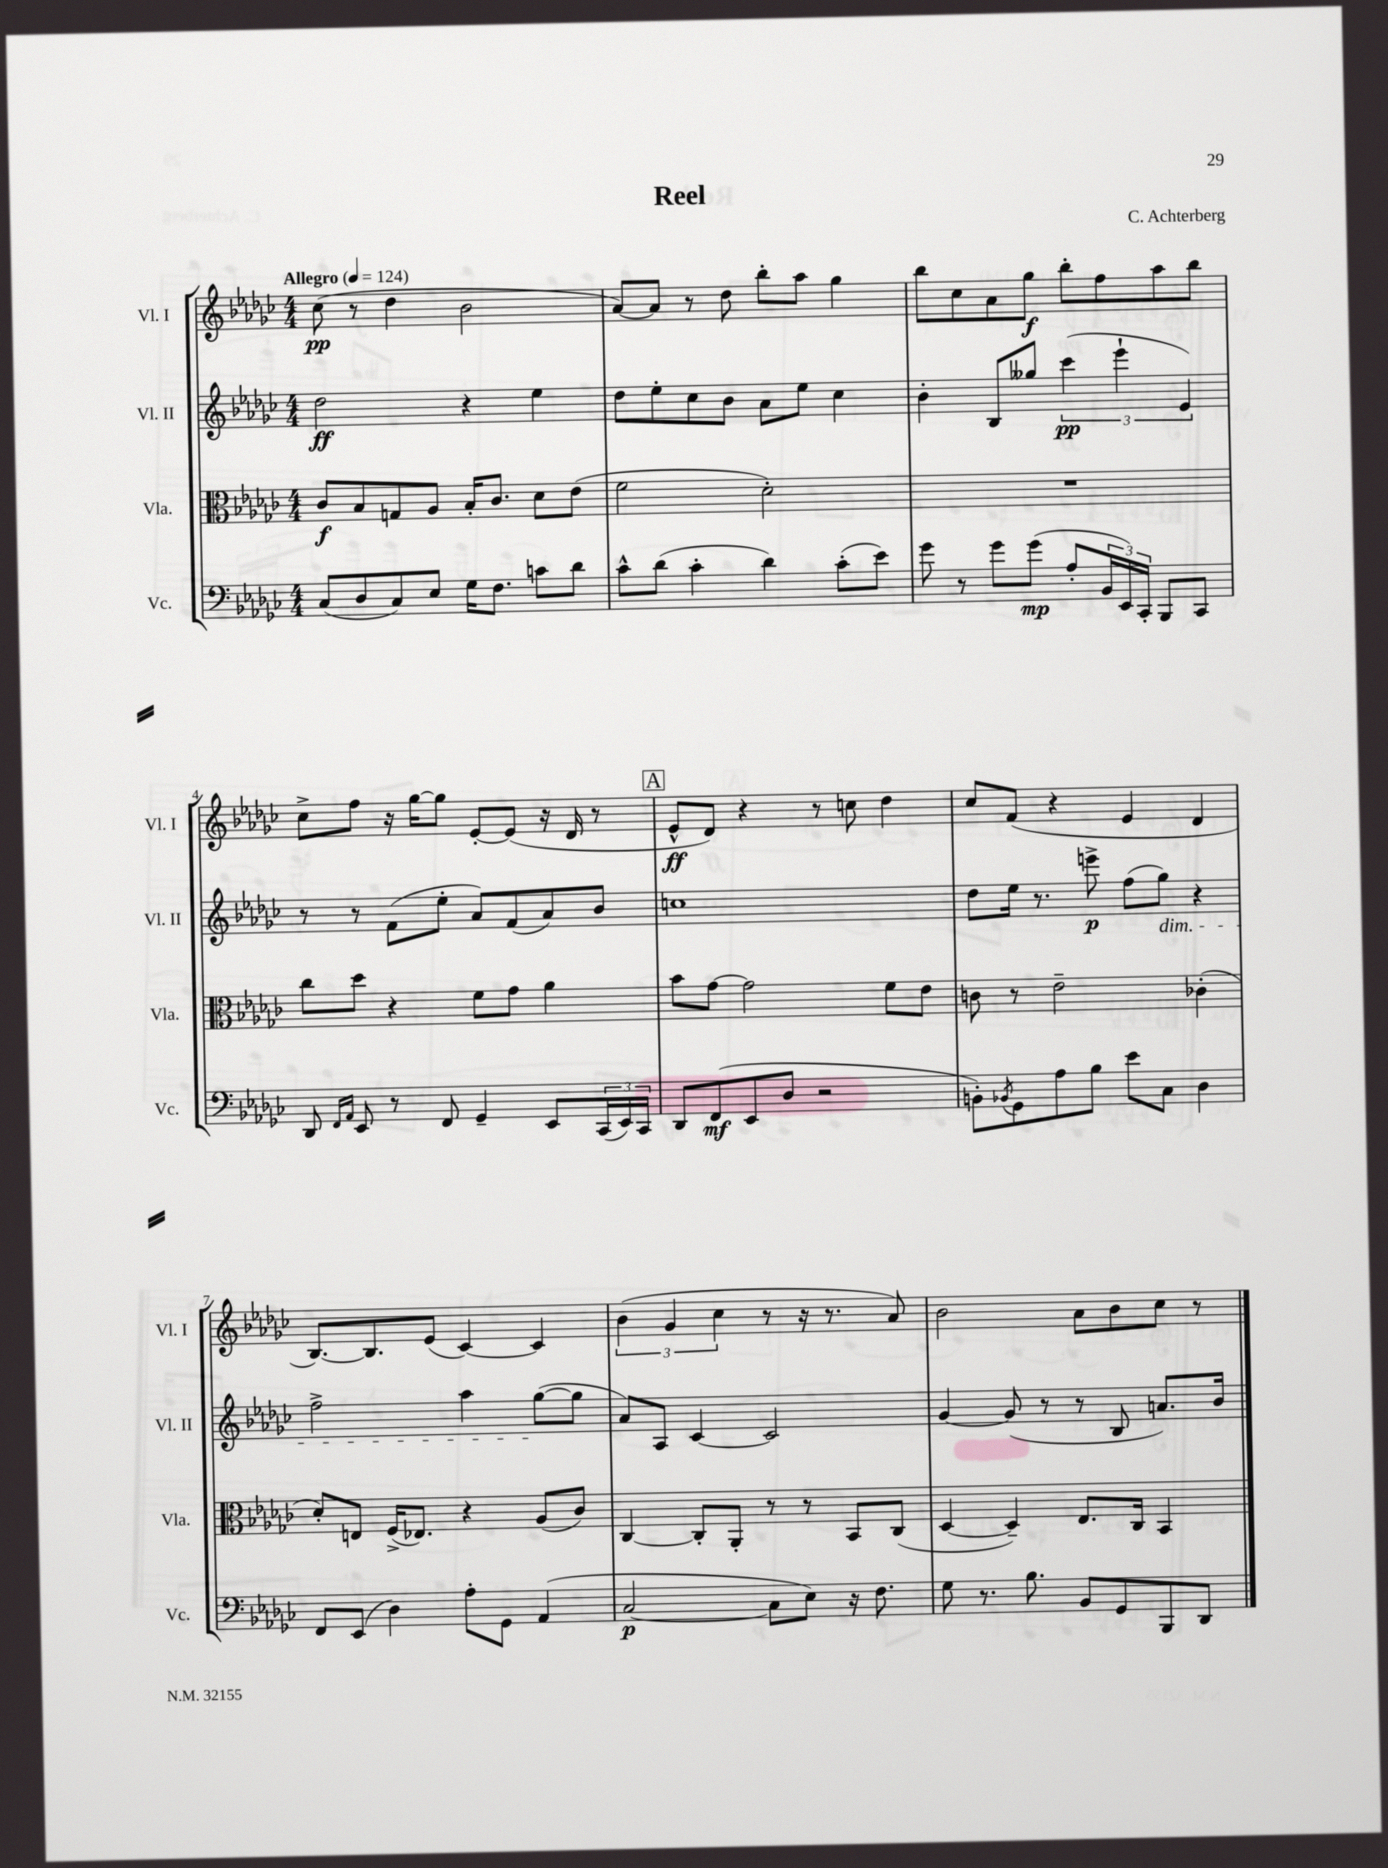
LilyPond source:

\header { title = "Reel" composer = "C. Achterberg" }
<<
\new StaffGroup <<
\new Staff = "s0" \with { instrumentName = "Vl. I" shortInstrumentName = "Vl. I" } {
    \clef treble \key ges \major \numericTimeSignature \time 4/4 \tempo "Allegro" 4 = 124
    ces''8\pp( r8 des''4 bes'2 |
    aes'8~) aes'8 r8 des''8 bes''8-. aes''8 ges''4 |
    bes''8 ces''8 aes'8 ges''8\f bes''8-. f''8 aes''8 bes''8 |
    ces''8-> f''8 r16 ges''16~ ges''8 ees'8~-. ees'8( r16 des'16 r8 |
    \mark \markup { \box "A" } ees'8-^\ff des'8) r4 r8 c''8 des''4 |
    ces''8 f'8( r4 ees'4 des'4 |
    bes8.~) bes8. ees'8( ces'4~) ces'4 |
    \tuplet 3/2 { bes'4( ges'4 ces''4 } r8 r16 r8. aes'8) |
    bes'2 aes'8 bes'8 ces''8 r8 \bar "|." |
}
\new Staff = "s1" \with { instrumentName = "Vl. II" shortInstrumentName = "Vl. II" } {
    \clef treble \key ges \major \numericTimeSignature \time 4/4
    des''2\ff r4 ees''4 |
    des''8 ees''8-. ces''8 bes'8 aes'8 ees''8 ces''4 |
    bes'4-. bes8 geses''8 \tuplet 3/2 { ces'''4\pp( ees'''4-! ees'4) } |
    r8 r8 f'8( ees''8-. aes'8) f'8( aes'8) bes'8 |
    \mark \markup { \box "A" } c''1 |
    des''8 ees''16 r8. e'''8->\p f''8( ges''8\dim) r4 |
    f''2-> aes''4 ges''8~\!( ges''8 |
    aes'8) aes8 ces'4~ ces'2 |
    ges'4~ ges'8( r8 r8 bes8 a'8.) bes'16 \bar "|." |
}
\new Staff = "s2" \with { instrumentName = "Vla." shortInstrumentName = "Vla." } {
    \clef alto \key ges \major \numericTimeSignature \time 4/4
    ces'8\f bes8 g8 aes8 bes16-. ces'8. des'8 ees'8( |
    f'2 des'2-.) |
    R1 |
    ces''8 des''8 r4 f'8 ges'8 aes'4 |
    \mark \markup { \box "A" } bes'8 ges'8~ ges'2 f'8 ees'8 |
    c'8 r8 ees'2-- ces'4-.( |
    des'8-.) e8 f16->( ees8.) r4 aes8( ces'8) |
    ces4~ ces8-. aes,8-. r8 r8 bes,8 ces8( |
    des4~ des4--) ees8. ces16 bes,4 \bar "|." |
}
\new Staff = "s3" \with { instrumentName = "Vc." shortInstrumentName = "Vc." } {
    \clef bass \key ges \major \numericTimeSignature \time 4/4
    ces8( des8 ces8) ees8 ges16 f8. c'8 des'8 |
    ces'8-^ des'8( ces'4-. des'4) ces'8-.( ees'8) |
    ges'8 r8 ges'8 ges'8\mp( aes8-. \tuplet 3/2 { bes,16 ees,16) ces,16-. } bes,,8 ces,8 |
    des,8 \grace { f,16 aes,16 } ees,8 r8 f,8 ges,4-- ees,8 \tuplet 3/2 { ces,16( ees,16) ces,16 } |
    \mark \markup { \box "A" } des,8 f,8\mf( ees,8 des8 r2 |
    b,8-.) \acciaccatura { bes,8 } ges,8 aes8 bes8 ees'8 ces8 des4 |
    f,8 ees,8( des4) aes8-. ges,8 aes,4( |
    ces2~\p ces8 ees8) r16 f8. |
    ges8 r8. bes8. bes,8 ges,8 bes,,8 des,8 \bar "|." |
}
>>
>>
